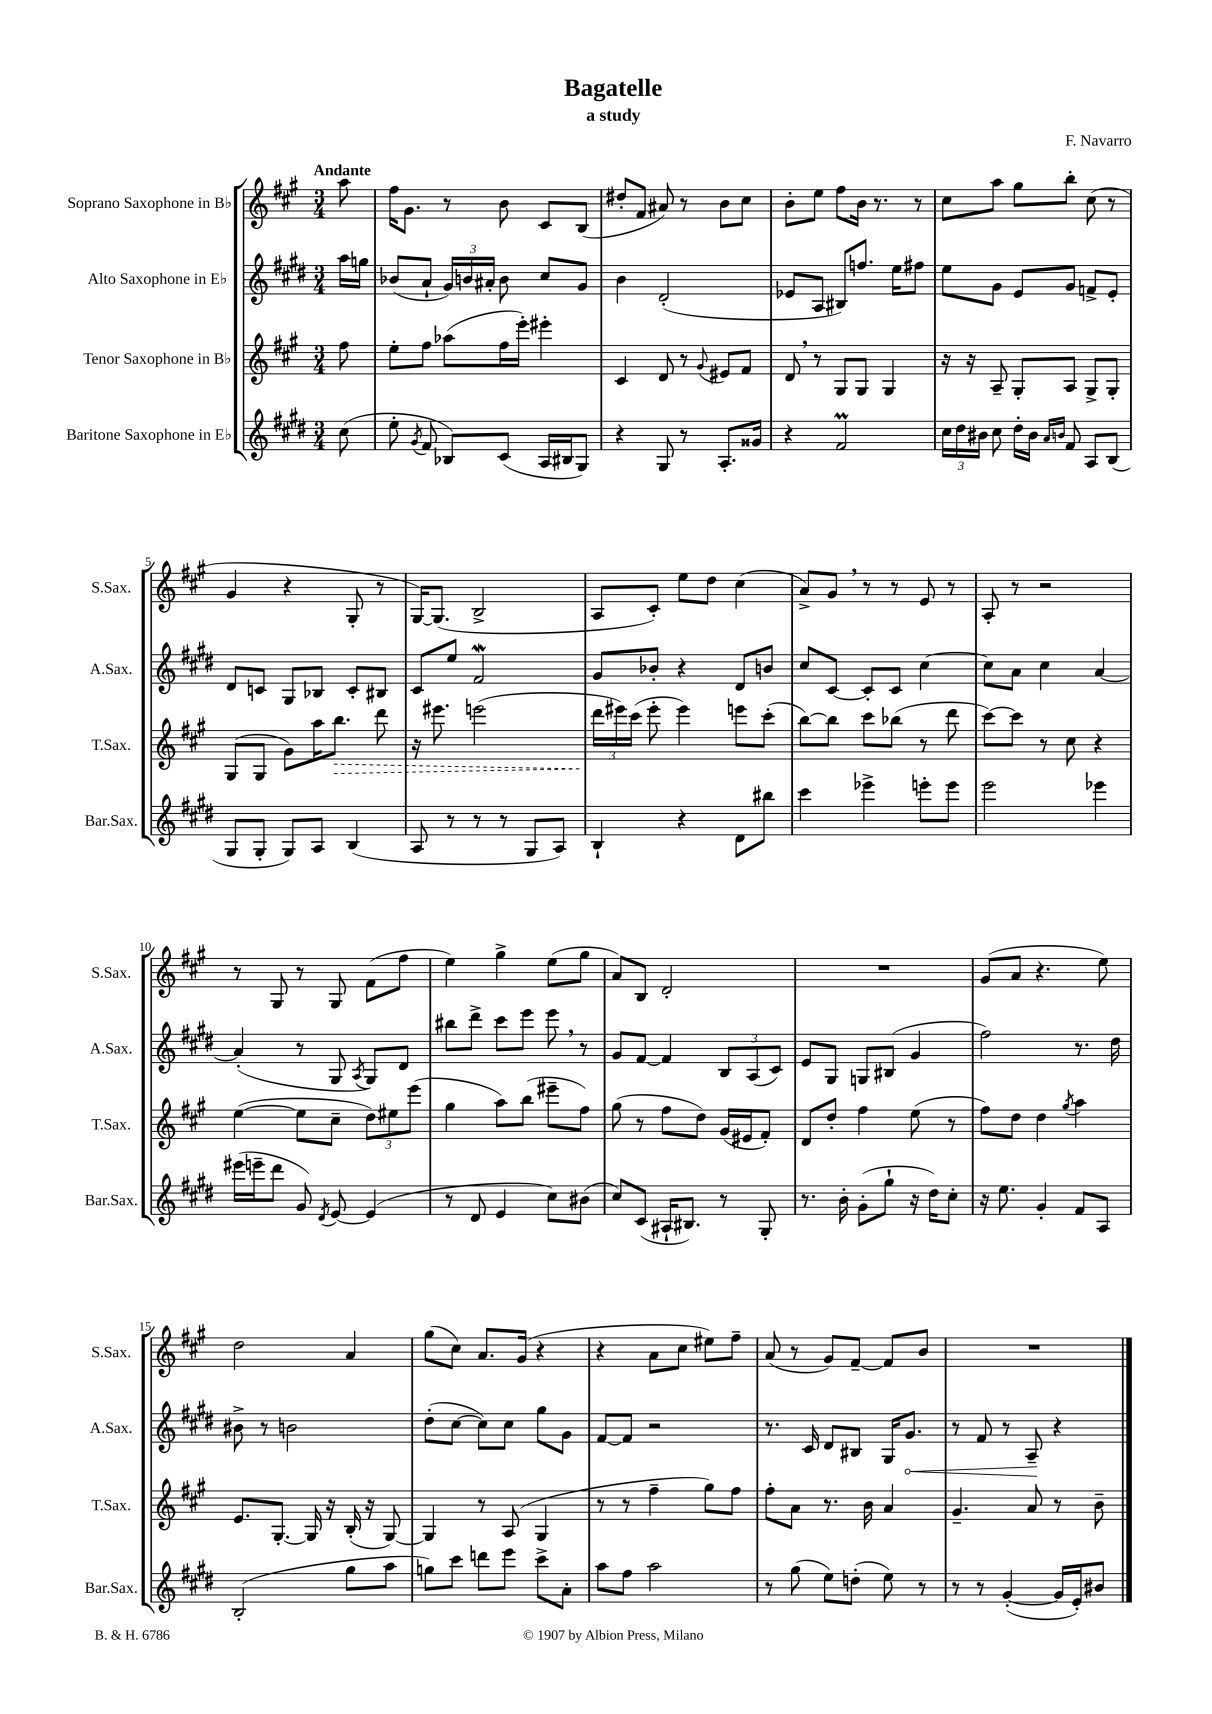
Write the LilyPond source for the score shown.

\header { title = "Bagatelle" composer = "F. Navarro" subtitle = "a study" }
<<
\new StaffGroup <<
\new Staff = "s0" \with { instrumentName = "Soprano Saxophone in Bb" shortInstrumentName = "S.Sax." } {
    \clef treble \key a \major \numericTimeSignature \time 3/4 \partial 8 \tempo "Andante"
    \autoBeamOff a''8 |
    fis''16[ gis'8.] r8 b'8 cis'8[ b8]( |
    dis''8[-. fis'8] ais'8) r8 b'8[ cis''8] |
    b'8[-. e''8] fis''8[ b'16] r8. r8 |
    cis''8[ a''8] gis''8[ b''8]-. cis''8( r8 |
    gis'4 r4 gis8-. r8 |
    gis16[~) gis8.]( b2-> |
    a8[ cis'8]-.) e''8[ d''8] cis''4( |
    a'8[->) gis'8] \breathe r8 r8 e'8 r8 |
    a8-. r8 r2 |
    r8 gis8 r8 gis8 fis'8[( fis''8] |
    e''4) gis''4-> e''8[( gis''8] |
    a'8[) b8] d'2-. |
    R2. |
    gis'8[( a'8] r4. e''8) |
    d''2 a'4 |
    gis''8[( cis''8]) a'8.[ gis'16]( r4 |
    r4 a'8[ cis''8] eis''8[) fis''8]-- |
    a'8( r8 gis'8[) fis'8]~-- fis'8[ b'8] |
    R2. \bar "|." |
}
\new Staff = "s1" \with { instrumentName = "Alto Saxophone in Eb" shortInstrumentName = "A.Sax." } {
    \clef treble \key e \major \numericTimeSignature \time 3/4 \partial 8
    \autoBeamOff a''16[ g''16] |
    bes'8[( a'8]-! \tuplet 3/2 { gis'16[) b'16 ais'16]-. } b'8 cis''8[ gis'8] |
    b'4 dis'2-.( |
    ees'8[ a8] bis8[) f''8.] e''16[ fis''8] |
    e''8[ gis'8] e'8[ gis'8] f'8[-> e'8]-. |
    dis'8[ c'8] gis8[ bes8] c'8[-. bis8] |
    cis'8[ e''8] fis'2\mordent |
    gis'8[ bes'8]-. r4 dis'8[ b'8] |
    cis''8[ cis'8]~ cis'8[-. cis'8] cis''4~ |
    cis''8[ a'8] cis''4 a'4~ |
    a'4-.( r8 gis8 \acciaccatura { a8 } gis8[) dis'8] |
    bis''8[ dis'''8]-> cis'''8[ e'''8] e'''8 \breathe r8 |
    gis'8[ fis'8]~ fis'4 \tuplet 3/2 { b8[ a8( cis'8]) } |
    e'8[ gis8] g8[ bis8]( gis'4 |
    fis''2) r8. dis''16 |
    bis'8-> r8 b'2 |
    dis''8[-.( cis''8]~ cis''8[) cis''8] gis''8[ gis'8] |
    fis'8[~ fis'8] r2 |
    r8. cis'16 dis'8[ bis8] gis16[ \once \override Hairpin.circled-tip = ##t gis'8.]\< |
    r8 fis'8 r8 a8--\! r4 \bar "|." |
}
\new Staff = "s2" \with { instrumentName = "Tenor Saxophone in Bb" shortInstrumentName = "T.Sax." } {
    \clef treble \key a \major \numericTimeSignature \time 3/4 \partial 8
    \autoBeamOff fis''8 |
    e''8[-. fis''8] aes''8[( fis''16 e'''16]-.) eis'''4-. |
    cis'4 d'8 r8 \appoggiatura { gis'8 } eis'8[ fis'8] |
    d'8 \breathe r8 gis8[ gis8] gis4 |
    r16 r16 a8-- gis8[-. a8] gis8[-> gis8]-. |
    gis8[( gis8] gis'8[) a''16 \once \override Hairpin.style = #'dashed-line b''8.]\> d'''8 |
    r16 eis'''8. e'''2( |
    \tuplet 3/2 { d'''16[\! eis'''16) cis'''16]( } eis'''8-. eis'''4) e'''8[ cis'''8]-.( |
    b''8[~) b''8] cis'''8[ bes''8]( r8 d'''8 |
    cis'''8[~) cis'''8] r8 cis''8 r4 |
    e''4~( e''8[ cis''8]-- \tuplet 3/2 { d''8[) eis''8 e'''8]( } |
    gis''4 a''8[) b''8]( eis'''8[-- fis''8]) |
    gis''8( r8 fis''8[ d''8]) gis'16[( eis'16 fis'8]-.) |
    d'8[ d''8]-. fis''4 e''8( r8 |
    fis''8[) d''8] d''4 \acciaccatura { gis''8 } a''4 |
    e'8.[ gis8.]~-. gis16 r16 b16-.( r16 gis8~) |
    gis4 r8 a8( gis4 |
    r8 r8 fis''4-- gis''8[) fis''8] |
    fis''8[-. a'8] r8. b'16 a'4 |
    gis'4.-- a'8 r8 b'8-- \bar "|." |
}
\new Staff = "s3" \with { instrumentName = "Baritone Saxophone in Eb" shortInstrumentName = "Bar.Sax." } {
    \clef treble \key e \major \numericTimeSignature \time 3/4 \partial 8
    \autoBeamOff cis''8( |
    e''8-. \acciaccatura { gis'8 } fis'8 bes8[) cis'8]( a16[ bis16 gis8]) |
    r4 gis8 r8 a8.[-. gisis'16] |
    r4 fis'2\prall |
    \tuplet 3/2 { cis''16[ dis''16 bis'16] } cis''8 dis''16[-. bis'16] \grace { a'16[ b'16] } fis'8 a8[ b8]( |
    gis8[ gis8]-. gis8[) a8] b4( |
    a8 r8 r8 r8 gis8[ a8]) |
    b4-! r4 dis'8[ bis''8] |
    cis'''4 ees'''4-> e'''8[-. e'''8] |
    e'''2 ees'''4 |
    eis'''16[( e'''16-- dis'''8] gis'8) \acciaccatura { dis'8 } e'8~ e'4( |
    r8 dis'8 e'4 cis''8[) bis'8]( |
    cis''8[) cis'8]( ais16[-! bis8.]) r8 gis8-. |
    r8. b'16-. gis'8[-.( gis''8]-! r16 dis''16[) cis''8]-. |
    r16 e''8. gis'4-. fis'8[ a8] |
    b2-.( gis''8[ a''8] |
    g''8[) cis'''8] d'''8[ e'''8] cis'''8[-> a'8]-. |
    a''8[ fis''8] a''2 |
    r8 gis''8( e''8[) d''8]-.( e''8) r8 |
    r8 r8 gis'4~-.( gis'16[ e'16-.) bis'8] \bar "|." |
}
>>
>>
